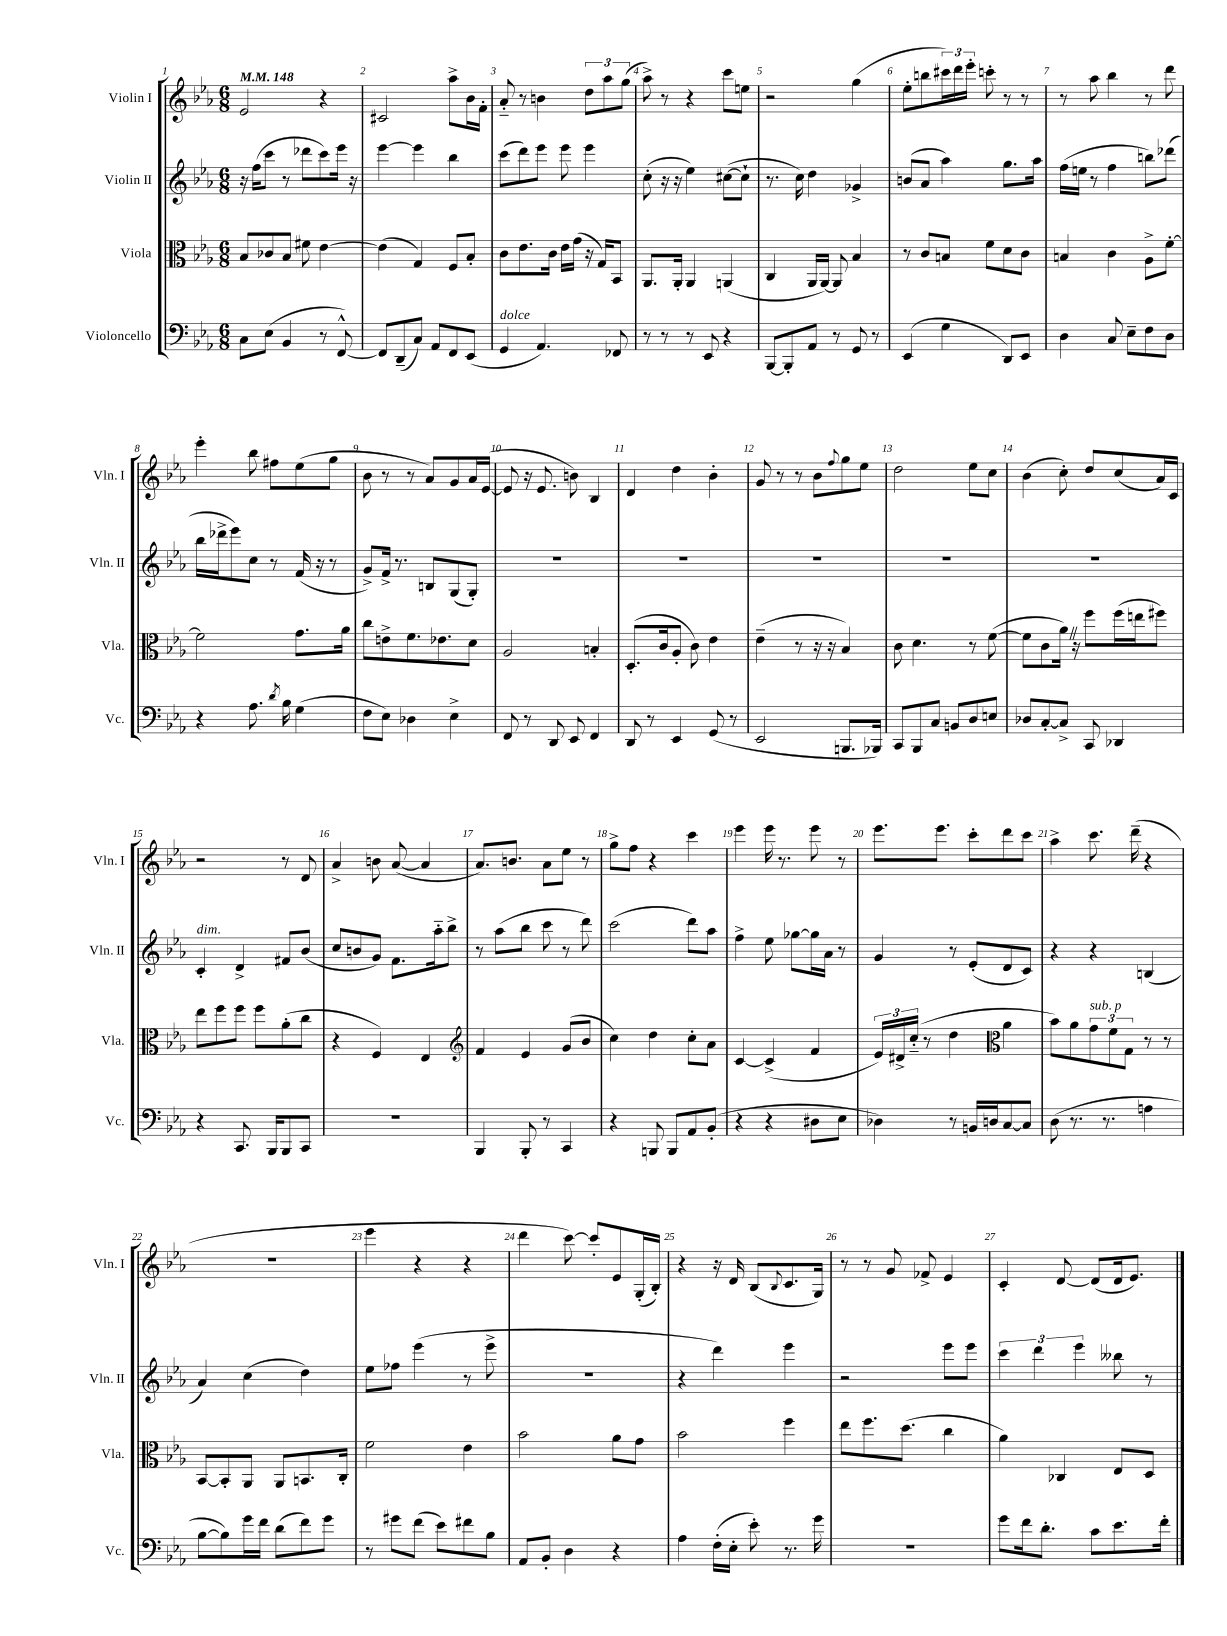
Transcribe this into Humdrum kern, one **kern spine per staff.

**kern	**kern	**kern	**kern
*part4	*part3	*part2	*part1
*staff4	*staff3	*staff2	*staff1
*I"Violoncello	*I"Viola	*I"Violin II	*I"Violin I
*I'Vc.	*I'Vla.	*I'Vln. II	*I'Vln. I
*clefF4	*clefC3	*clefG2	*clefG2
*k[b-e-a-]	*k[b-e-a-]	*k[b-e-a-]	*k[b-e-a-]
*M6/8	*M6/8	*M6/8	*M6/8
*MM148	*MM148	*MM148	*MM148
=1	=1	=1	=1
8C\L	8B-/L	16r	2e-/
.	.	(16ff\KL	.
(8E-\J	8c-X/	8ccc\J	.
4BB-/	8B-/J	8r	.
.	8f#X\	8ddd-X\L	.
8r	[4e-\	8ccc\)	4r
[8FF^^/)	.	16eee-\Jk	.
.	.	16r	.
=2	=2	=2	=2
8FF/L]	(4e-\]	[4eee-\	2c#X/
(8DD~/	.	.	.
8C/J)	4G/)	4eee-\]	.
8AA-/L	.	.	.
8FF/	8F/L	4bb-\	8aa-^\L
(8EE-/J	8B-'/J	.	16b-\L
.	.	.	16f'\JJ
=3	=3	=3	=3
!LO:TX:a:i:t=dolce	!	!	!
4GG/	8c\L	(8ccc\L	8a-/
.	8.e-\	8ddd\)	8r
4.AA-/)	.	8eee-\J	4bn\
.	16c\Jk	.	.
.	16e-\LL	8eee-\	.
.	(16g\JJ	.	.
.	16r	4eee-\	12dd\L
.	16G/KL)	.	.
.	.	.	12aa-\
8FF-X/	8BB-/J	.	.
.	.	.	(12gg\J
=4	=4	=4	=4
8r	8.AA-/L	(8cc'\	8aa-^\)
8r	.	16r	8r
.	16AA-'/Jk	16r	.
8r	4AA-/	4ee-\)	4r
8EE-/	.	.	.
4r	(4AAn/	([8cc#X\L	8ccc\L
.	.	8cc#`\J]	8een\J
=5	=5	=5	=5
[8BBB-/L	4C/	8.r	2r
8BBB-'/]	.	.	.
.	.	16cc\)	.
8AA-/J	16AA-/LL	4dd\	.
.	[16AA-/JJ)	.	.
8r	8AA-/]	.	.
8GG/	4B-/	4g-X^/	(4gg\
8r	.	.	.
=6	=6	=6	=6
(4EE-/	8r	(8bn/L	8ee-'\L
.	8c/L	8a-/J	8bbn\
4G\	8Bn/J	4aa-\)	24ccc#X\L)
.	.	.	24ddd\
.	.	.	24eee-'\JJ
.	8f\L	.	8cccn'\
8DD/L)	8d\	8.gg\L	8r
8EE-/J	8c\J	.	8r
.	.	16aa-\Jk	.
=7	=7	=7	=7
4D\	4Bn/	(16ff\LL	8r
.	.	16een\JJ	.
.	.	8r	8aa-\
8C/	4c\	4ff\	4bb-\
8E-~\L	.	.	.
8F\	8A-^\L	8bbn\L)	8r
8D\J	[8f'\J	(8ddd-X\J	8ddd\
!!LO:LB:g=z
=8	=8	=8	=8
4r	2f\]	16bb-\LL	4eee-'\
.	.	16ddd-X^\J	.
.	.	8eee-\)	.
8.A-\	.	8cc\J	8bb-\
.	.	8r	8ff#X\L
8qd/	.	.	.
16B-\	.	.	.
(4G\	8.g\L	(16f/	(8ee-\
.	.	16r	.
.	.	8r	8gg\J
.	16a-\Jk	.	.
=9	=9	=9	=9
8F\L	8cc\L	8g^/L)	8b-\
8E-\J)	8en^\	16f^/Jk	8r
.	.	8.r	.
4D-X\	8.f\	.	8r
.	.	8Bn/L	8a-/L)
.	8.e-X\	.	.
4E-^\	.	(8G/	8g/
.	8d\J	8G'/J)	16a-/L
.	.	.	([16e-/JJ
=10	=10	=10	=10
8FF/	2A-/	2.r	8e-/]
8r	.	.	16r
.	.	.	8.e-/
8DD/	.	.	.
8EE-/	.	.	8bn\)
4FF/	4Bn'/	.	4B-/
=11	=11	=11	=11
8DD/	(8.D'/L	2.r	4d/
8r	.	.	.
.	16c/k	.	.
4EE-/	8A-'/J	.	4dd\
.	8c\)	.	.
(8GG/	4e-\	.	4b-'\
8r	.	.	.
=12	=12	=12	=12
2EE-/	(4e-~\	2.r	8g/
.	.	.	8r
.	8r	.	8r
.	16r	.	8b-\L
.	16r	.	.
.	.	.	8qqff/
8.BBBn/L	4B-/)	.	8gg\
.	.	.	8ee-\J
16BBB-X/Jk)	.	.	.
=13	=13	=13	=13
8CC/L	8c\	2.r	2dd\
8BBB-/	4.d\	.	.
8C/J	.	.	.
8BBn/L	.	.	.
8D/	8r	.	8ee-\L
8En/J	([8f\	.	8cc\J
=14	=14	=14	=14
8D-X/L	8f\L]	2.r	(4b-\
[8C'/	8c\	.	.
8C^/J]	16a-Z\Jk)	.	8cc'\)
.	16r	.	.
8CC/	8ff\L	.	8dd/L
4DD-X/	(16ff\L	.	(8cc/
.	16een\J	.	.
.	8ff#X\J)	.	16a-/L)
.	.	.	16c/JJ
!!LO:LB:g=z
=15	=15	=15	=15
!	!	!LO:TX:a:i:t=dim.	!
4r	8ee-\L	4c'/	2r
.	8ff\	.	.
8.CC/	8ff\J	4d^/	.
.	8ff\L	.	.
16BBB-/KL	.	.	.
8BBB-/	(8a-'\	8f#X/L	8r
8CC/J	8cc\J	(8b-/J	8d/
=16	=16	=16	=16
2.r	4r	8cc/L	4a-^/
.	.	8bn/	.
.	4F/)	8g/J)	8bn\
.	.	8.f\L	([8a-/
.	4E-/	.	4a-/]
.	.	16aa-\k	.
.	.	8bb-^\J	.
=17	=17	=17	=17
*	*clefG2	*	*
4BBB-/	4f/	8r	8.a-/L)
.	.	(8aa-\L	.
.	.	.	8.bn/J
8BBB-'/	4e-/	8bb-\J	.
8r	.	8ccc\	8a-\L
4CC/	(8g/L	8r	8ee-\J
.	8b-/J	8ddd\)	8r
=18	=18	=18	=18
4r	4cc\)	(2ccc\	8gg^\L
.	.	.	8ff\J
8BBBn/	4dd\	.	4r
8BBB/L	.	.	.
8AA-/	8cc'\L	8ddd\L)	4ccc\
(8BB-'/J	8a-\J	8aa-\J	.
=19	=19	=19	=19
4r	[4c/	4ff^\	4eee-\
4r	(4c^/]	8ee-\	16eee-\
.	.	.	8.r
.	.	[8gg-X\L	.
8D#X\L	4f/	16gg-\L]	8eee-\
.	.	16a-\JJ	.
8E-\J	.	8r	8r
=20	=20	=20	=20
4D-X\)	24e-/LL)	4g/	8.eee-\L
.	24d#X^/	.	.
.	(24cc/JJ	.	.
.	8r	.	.
.	.	.	8.eee-\J
8r	4dd\	8r	.
16BBn/LL	.	(8e-'/L	8ccc'\L
16Dn/J	.	.	.
*	*clefC3	*	*
[8C/	4a-\	8d/	8ddd\
8C/J]	.	8c/J)	8ccc\J
=21	=21	=21	=21
(8D\	8b-\L)	4r	4aa-^\
8.r	8a-\	.	.
!	!LO:TX:a:i:t=sub. p	!	!
.	12g\	4r	8.ccc\
8.r	.	.	.
.	12f\	.	.
.	12G\J	.	.
.	.	.	(16ddd~\
4An\	8r	(4Bn/	4r
.	8r	.	.
!!LO:LB:g=z
=22	=22	=22	=22
[8B-\L	[8BB-/L	4a-/)	2.r
8B-\])	8BB-'/]	.	.
16g\L	8AA-/J	(4cc\	.
16f\JJ	.	.	.
(8d\L	8AA-/L	.	.
8f\)	8.BBn/	4dd\)	.
8g\J	.	.	.
.	16C'/Jk	.	.
=23	=23	=23	=23
8r	2f\	8ee-\L	4eee-\
8g#X\L	.	8ff-X\J	.
(8f\J	.	(4eee-\	4r
8e-\L)	.	.	.
8f#X\	4e-\	8r	4r
8B-\J	.	8eee-^\	.
=24	=24	=24	=24
8AA-/L	2b-\	2.r	4ddd\
8BB-'/J	.	.	.
4D\	.	.	[8ccc\)
.	.	.	8ccc'/L]
4r	8a-\L	.	8e-/
.	8g\J	.	(16G'/L
.	.	.	16B-'/JJ)
=25	=25	=25	=25
4A-\	2b-\	4r	4r
(16F'\LL	.	4ddd\)	16r
16E-'\JJ	.	.	16d/
8e-'\)	.	.	(8B-/L
.	.	.	8qqB-/
8.r	4ff\	4eee-\	8.c/
16g\	.	.	16G/Jk)
=26	=26	=26	=26
2.r	8ee-\L	2r	8r
.	8.ff\	.	8r
.	.	.	8g/
.	(8.dd\J	.	.
.	.	.	8f-X^/
.	4cc\	8eee-\L	4e-/
.	.	8eee-\J	.
=27	=27	=27	=27
8g\L	4a-\)	6ccc\	4c'/
16f\k	.	.	.
.	.	6ddd\	.
8.d'\J	.	.	.
.	4C-X/	.	[8d/
.	.	6eee-\	.
8c\L	.	.	(8d/L]
8.e-\	8E-/L	8bb--X\	16d/k
.	.	.	8.e-/J)
.	8D/J	8r	.
16f'\Jk	.	.	.
==	==	==	==
*-	*-	*-	*-
